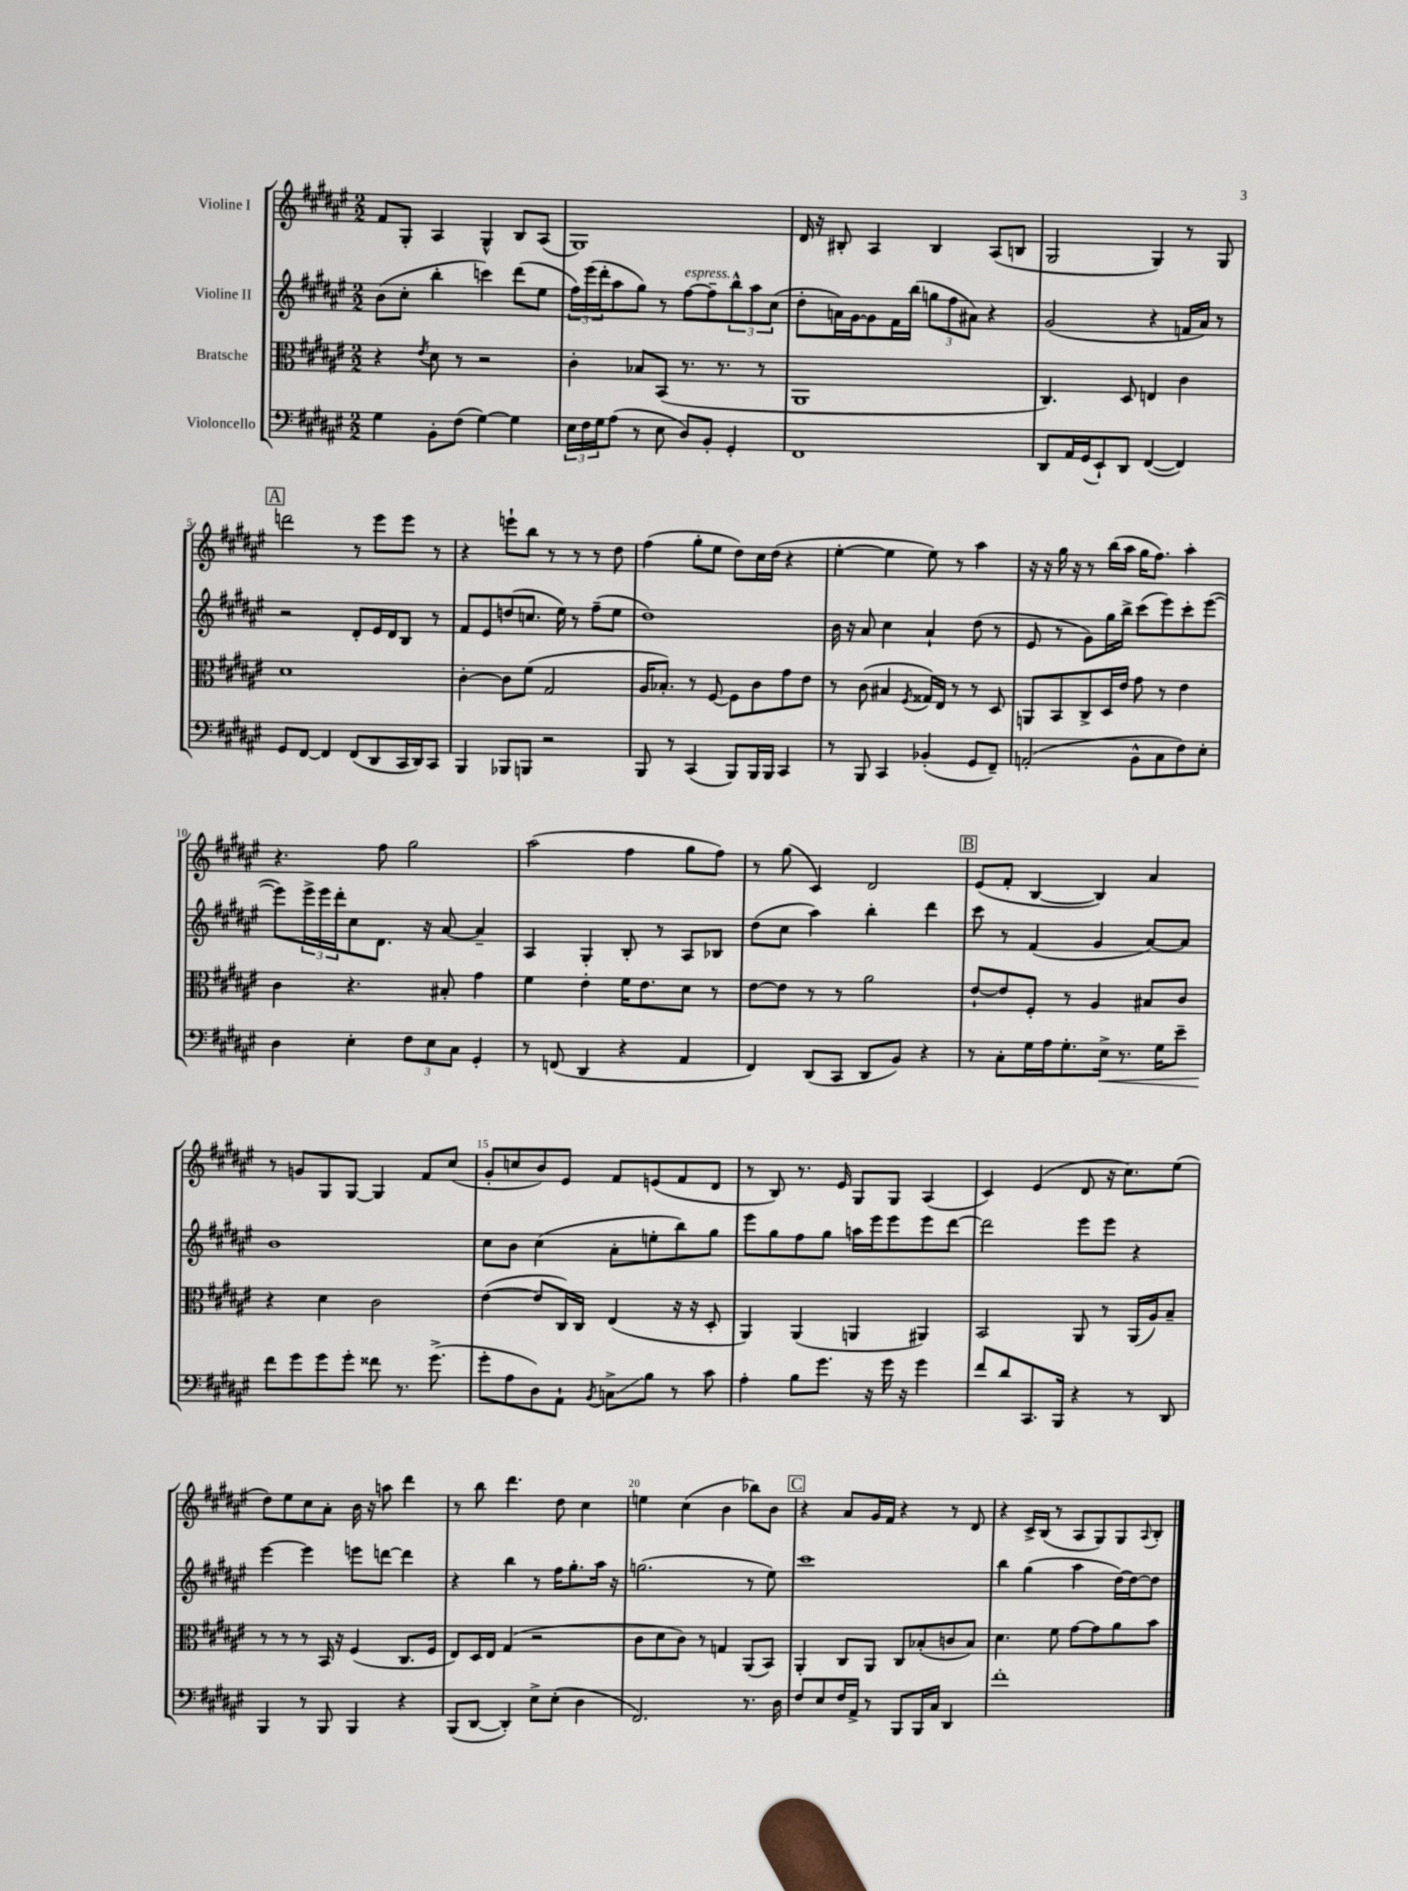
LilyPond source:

<<
\new StaffGroup <<
\new Staff = "s0" \with { instrumentName = "Violine I" } {
    \clef treble \key fis \major \numericTimeSignature \time 2/2
    fis'8 gis8-. ais4 gis4-^ b8 ais8( |
    gis1) |
    dis'16 r16 bis8-. ais4 bis4 ais8( b8 |
    gis2 gis4) r8 gis8 |
    \mark \markup { \box "A" } d'''2 r8 eis'''8 eis'''8 r8 |
    r4 e'''8-! b''8 r8 r8 r8 dis''8 |
    fis''4( gis''8-. eis''8 dis''8) cis''16 dis''16( r4 |
    eis''4~-. eis''4 eis''8) r8 ais''4 |
    r16 r16 gis''16 r16 r8 b''16( ais''16 gis''16 fis''8.) ais''4-. |
    r4. fis''8 gis''2 |
    ais''2( fis''4 gis''8 fis''8) |
    r8 gis''8( cis'4) dis'2 |
    \mark \markup { \box "B" } eis'8( fis'8-. b4~ b4) ais'4 |
    r8 g'8 gis8 gis8~ gis4 fis'8 cis''8( |
    gis'8-. c''8 b'8) eis'8 fis'8 e'8( fis'8 dis'8 |
    r8 b8) r8. eis'16 gis8 gis8 ais4( |
    cis'4) eis'4( dis'8 r16 cis''8.) eis''8( |
    dis''8) eis''8 cis''8 ais'8-. b'16 r16 a''8 dis'''4 |
    r8 b''8 dis'''4. dis''8 cis''4 |
    e''4 cis''4( b'4 bes''8) b'8 |
    \mark \markup { \box "C" } r4 ais'8 gis'16 fis'16 r4 r8 dis'8 |
    r4 cis'16-> b16( r8 ais8 gis8) gis8 \appoggiatura { ais8 } b8-. \bar "|." |
}
\new Staff = "s1" \with { instrumentName = "Violine II" } {
    \clef treble \key fis \major \numericTimeSignature \time 2/2
    b'8( cis''8-. b''4-. c'''4) dis'''8( eis''8 |
    \tuplet 3/2 { fis''16) eis'''16( dis'''16-. } ais''8 gis''8) r8 fis''8~^\markup { \italic "espress." } fis''8-- \tuplet 3/2 { b''8-^ ais''8 cis''8( } |
    dis''8-. a'16) gis'16~ gis'8 fis'16 b''16( \tuplet 3/2 { g''8 fis''8 ais'8) } r4 |
    gis'2( r4 f'16 ais'16) r8 |
    \mark \markup { \box "A" } r2 dis'8-. eis'16 dis'16 b8 r8 |
    fis'8 eis'8 d''8( c''8. eis''16) r8 fis''8--( eis''8 |
    dis''1) |
    b'16 r16 ais'8 cis''4 ais'4-! dis''8( r8 |
    eis'8 r8 gis'8) gis''16 b''16-> cis'''8( eis'''8) cis'''8-. eis'''8~( |
    eis'''8) \tuplet 3/2 { eis'''16-> eis'''16 dis'''16-. } cis''8 dis'8. r16 ais'8~ ais'4-- |
    ais4 gis4-. b8-. r8 ais8 bes8 |
    dis''8( cis''8 ais''4) b''4-. dis'''4 |
    \mark \markup { \box "B" } cis'''8 r8 fis'4( gis'4 ais'8~) ais'8 |
    b'1 |
    cis''8 b'8 cis''4( ais'8-. e''8-. b''8) gis''8 |
    eis'''8 gis''8 fis''8 gis''8 a''16 eis'''16 eis'''8 eis'''8 dis'''8~ |
    dis'''2 eis'''8 eis'''8 r4 |
    eis'''4~ eis'''4 e'''8 d'''8~ d'''4 |
    r4 b''4 r8 fis''16 gis''8.-. ais''16 r16 |
    g''2.( r8 eis''8) |
    \mark \markup { \box "C" } cis'''1 |
    b''4 gis''4( ais''4 dis''16~) dis''16~ dis''8 \bar "|." |
}
\new Staff = "s2" \with { instrumentName = "Bratsche" } {
    \clef alto \key fis \major \numericTimeSignature \time 2/2
    r4 \acciaccatura { eis'8 } dis'8 r8 r2 |
    cis'4-. bes8 b,8( r8. r8. r8 |
    ais,1 |
    cis4.) dis8 e4 cis'4 |
    \mark \markup { \box "A" } dis'1 |
    cis'4~-. cis'8 fis'8( gis2 |
    ais16 bes8.-.) r8 fis8~ fis8 cis'8 gis'8 eis'8 |
    r8 cis'8( bis4 \acciaccatura { fis8 } gisis16) eis16 r8 r8 dis8 |
    a,8 b,8 cis8-> dis16 eis'16 gis'8 r8 eis'4 |
    cis'4 r4. bis8-. gis'4 |
    fis'4 eis'4-. fis'16 eis'8. dis'8 r8 |
    eis'8~ eis'8 r8 r8 ais'2 |
    \mark \markup { \box "B" } eis'8~-! eis'8 fis8-. r8 ais4 bis8 cis'8 |
    r4 dis'4 cis'2 |
    eis'4~( eis'8 cis16) cis16 eis4( r16 r16 dis8-. |
    ais,4) ais,4( a,4 ais,4) |
    b,2 ais,8 r8 ais,16( ais16) b8-- |
    r8 r8 r8 b,16 r16 fis4( cis8. fis16 |
    eis8) dis16 eis16 gis4( r2 |
    cis'8 dis'8 cis'8) r8 g4 ais,8( b,8) |
    \mark \markup { \box "C" } ais,4-. cis8 ais,8 cis8 bes8-.( c'8 bes8) |
    dis'4. fis'8 gis'8~ gis'8 ais'8 b'8 \bar "|." |
}
\new Staff = "s3" \with { instrumentName = "Violoncello" } {
    \clef bass \key fis \major \numericTimeSignature \time 2/2
    gis4 b,8-. fis8( gis4~) gis4 |
    \tuplet 3/2 { eis16 fis16 gis16 } ais8( r8 eis8 dis8) b,8-. gis,4-. |
    fis,1 |
    dis,8 ais,16 gis,16( eis,8-!) dis,8 fis,4~( fis,4) |
    \mark \markup { \box "A" } gis,8 fis,8~ fis,4 fis,8( dis,8 cis,16 dis,16) cis,8 |
    b,,4 bes,,8 b,,8 r2 |
    b,,8 r8 cis,4( b,,8) b,,16 b,,16 cis,4 |
    r8 b,,8 cis,4 bes,4-.( gis,8 fis,8--) |
    a,2-.( b,8-^ cis8 fis8) eis8-. |
    dis4 eis4-. \tuplet 3/2 { fis8 eis8 cis8 } gis,4-. |
    r8 f,8( dis,4 r4 ais,4 |
    fis,4) dis,8( cis,8 dis,8 b,8) r4 |
    \mark \markup { \box "B" } r8 cis8-. gis16 ais16 gis8.-. eis16->\< r8. gis16 eis'8-- |
    fis'8\! gis'8 gis'8 gis'8-. fisis'8 r8. gis'8.->( |
    gis'8-. ais8 dis8) ais,8-! \acciaccatura { b,8 } c8->\glissando b8 r8 cis'8 |
    ais4-. b8 gis'8. r16 gis'16 r16 gis'4 |
    fis'8 dis'8 cis,8. b,,16 r4 r8 dis,8 |
    b,,4 r8 b,,8 b,,4 r4 |
    b,,8( dis,8~ dis,4-.) eis8-> eis8-.( dis4 |
    fis,2.) r8. dis16 |
    \mark \markup { \box "C" } fis8 eis8 fis16 ais,16-> r8 b,,8 b,,16 cis16 dis,4 |
    fis'1-. \bar "|." |
}
>>
>>
\layout { \context { \Score \override BarNumber.break-visibility = ##(#f #t #t) barNumberVisibility = #(every-nth-bar-number-visible 5) } }
